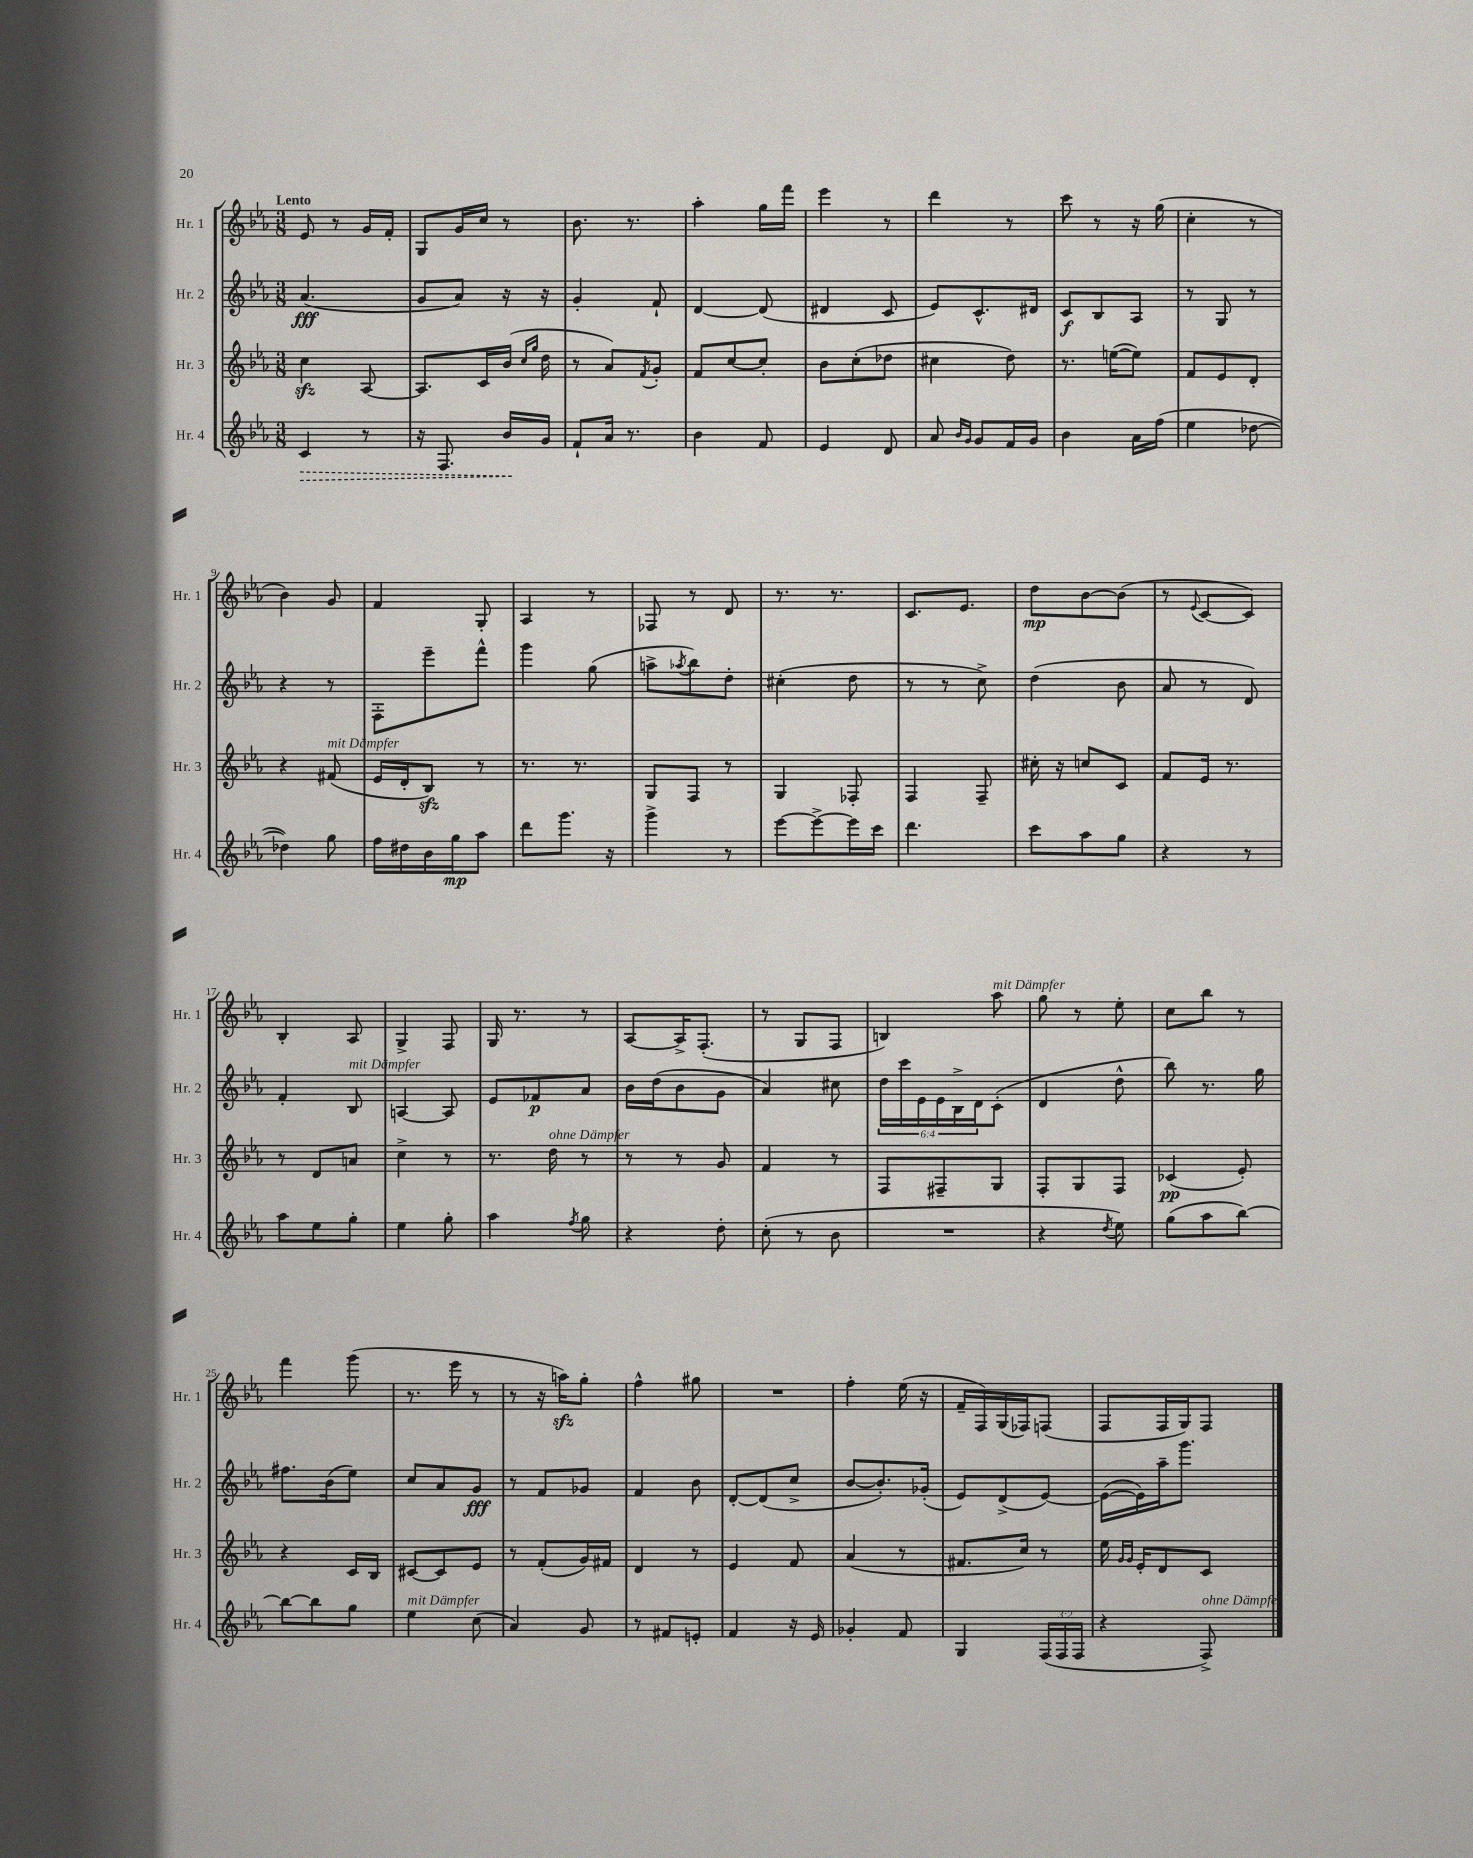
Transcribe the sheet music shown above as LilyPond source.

<<
\new StaffGroup <<
\new Staff = "s0" \with { instrumentName = "Hr. 1" shortInstrumentName = "Hr. 1" } {
    \clef treble \key ees \major \numericTimeSignature \time 3/8 \tempo "Lento"
    ees'8 r8 g'16 f'16-. |
    g8 g'16 c''16 r8 |
    bes'8. r8. |
    aes''4-. g''16 f'''16 |
    ees'''4 r8 |
    d'''4 r8 |
    c'''8 r8 r16 g''16( |
    c''4-. r8 |
    bes'4) g'8 |
    f'4 g8-. |
    aes4 r8 |
    fes8 r8 d'8 |
    r8. r8. |
    c'8. ees'8. |
    d''8\mp bes'8~ bes'8( |
    r8 \appoggiatura { ees'8 } c'8~ c'8) |
    bes4-. aes8 |
    g4-> f8 |
    g16 r8. r8 |
    aes8~ aes16-> f8.-.( |
    r8 g8 f8 |
    b4) aes''8^\markup { \italic "mit Dämpfer" } |
    g''8 r8 ees''8-. |
    c''8 bes''8 r8 |
    f'''4 g'''8( |
    r8. ees'''16 r8 |
    r8 r16 a''16\sfz) g''8-. |
    f''4-^ gis''8 |
    R4. |
    f''4-. ees''16( r16 |
    f'16-- f16) g16( fes16) f8( |
    f8 f16 g16) f8 \bar "|." |
}
\new Staff = "s1" \with { instrumentName = "Hr. 2" shortInstrumentName = "Hr. 2" } {
    \clef treble \key ees \major \numericTimeSignature \time 3/8 \override Staff.TupletNumber.text = #tuplet-number::calc-fraction-text
    aes'4.\fff( |
    g'8 aes'8) r16 r16 |
    g'4-. f'8-! |
    d'4~ d'8( |
    dis'4 c'8 |
    ees'8) c'8.-^ dis'16 |
    c'8\f bes8 aes8 |
    r8 g8 r8 |
    r4 r8 |
    f8-. ees'''8-- f'''8-^ |
    g'''4 g''8( |
    a''8-> \acciaccatura { aes''8 } bes''8) d''8-. |
    cis''4-.( d''8 |
    r8 r8 c''8->) |
    d''4( bes'8 |
    aes'8 r8 d'8) |
    f'4-. bes8^\markup { \italic "mit Dämpfer" } |
    a4~ a8 |
    ees'8 fes'8\p aes'8 |
    bes'16 d''16( bes'8 g'8 |
    aes'4) cis''8 |
    \tuplet 6/4 { d''16 c'''16 ees'16 ees'16 bes16-> d'16 } c'8-.( |
    d'4 d''8-^ |
    bes''8) r8. g''16 |
    fis''8. bes'16( ees''8) |
    c''8 aes'8 g'8\fff |
    r8 f'8 ges'8 |
    f'4 bes'8 |
    d'8~-. d'8( c''8-> |
    bes'8~ bes'8.-.) ges'16-.( |
    ees'8) d'8->( ees'8~) |
    ees'16~( ees'16) aes''16-- g'''8. \bar "|." |
}
\new Staff = "s2" \with { instrumentName = "Hr. 3" shortInstrumentName = "Hr. 3" } {
    \clef treble \key ees \major \numericTimeSignature \time 3/8
    c''4\sfz aes8~ |
    aes8. c'16 bes'16( \grace { c''16 g''16 } d''16 |
    r8 aes'8) \acciaccatura { f'8 } g'8-. |
    f'8 c''8~ c''8-. |
    bes'8 c''8-.( des''8 |
    cis''4 d''8) |
    r8. e''16~( e''8) |
    f'8 ees'8 d'8-. |
    r4 fis'8^\markup { \italic "mit Dämpfer" }( |
    ees'16 d'16-. bes8\sfz) r8 |
    r8. r8. |
    g8 f8 r8 |
    g4 fes8-. |
    f4 f8-- |
    cis''16-. r16 c''8 c'8 |
    f'8 ees'16 r8. |
    r8 d'8 a'8 |
    c''4-> r8 |
    r8. d''16^\markup { \italic "ohne Dämpfer" } r8 |
    r8 r8 g'8 |
    f'4 r8 |
    f8 fis8-- g8 |
    f8-. g8 f8 |
    ces'4\pp( ees'8-.) |
    r4 c'16 bes16 |
    cis'8~ cis'8 ees'8 |
    r8 f'8-.( g'16) fis'16 |
    d'4 r8 |
    ees'4 f'8 |
    aes'4( r8 |
    fis'8. c''16) r8 |
    ees''16 \grace { g'16 g'16 } ees'16-. d'8 c'8 \bar "|." |
}
\new Staff = "s3" \with { instrumentName = "Hr. 4" shortInstrumentName = "Hr. 4" } {
    \clef treble \key ees \major \numericTimeSignature \time 3/8 \override Staff.TupletNumber.text = #tuplet-number::calc-fraction-text
    \once \override Hairpin.style = #'dashed-line c'4\> r8 |
    r16 f8. bes'16\! g'16 |
    f'8-! aes'16 r8. |
    bes'4 f'8 |
    ees'4 d'8 |
    aes'8 \grace { bes'16 g'16 } g'8 f'16 g'16 |
    bes'4 aes'16 f''16( |
    ees''4 des''8~ |
    des''4) g''8 |
    f''16 dis''16 bes'16 g''16\mp aes''8 |
    d'''8 g'''8. r16 |
    g'''4-> r8 |
    ees'''8~ ees'''8~-> ees'''16 c'''16 |
    d'''4. |
    c'''8 aes''8 g''8 |
    r4 r8 |
    aes''8 ees''8 g''8-. |
    ees''4 g''8-. |
    aes''4 \acciaccatura { f''8 } g''8 |
    r4 d''8-. |
    c''8-.( r8 bes'8 |
    R4. |
    r4 \acciaccatura { d''8 } ees''8) |
    g''8( aes''8 bes''8~) |
    bes''8~ bes''8 g''8 |
    ees''4^\markup { \italic "mit Dämpfer" } c''8( |
    aes'4) g'8 |
    r8 fis'8 e'8-. |
    f'4 r16 ees'16 |
    ges'4-. f'8 |
    g4 \tuplet 3/2 { f16( f16 f16 } |
    r4 f8->^\markup { \italic "ohne Dämpfer" }) \bar "|." |
}
>>
>>
